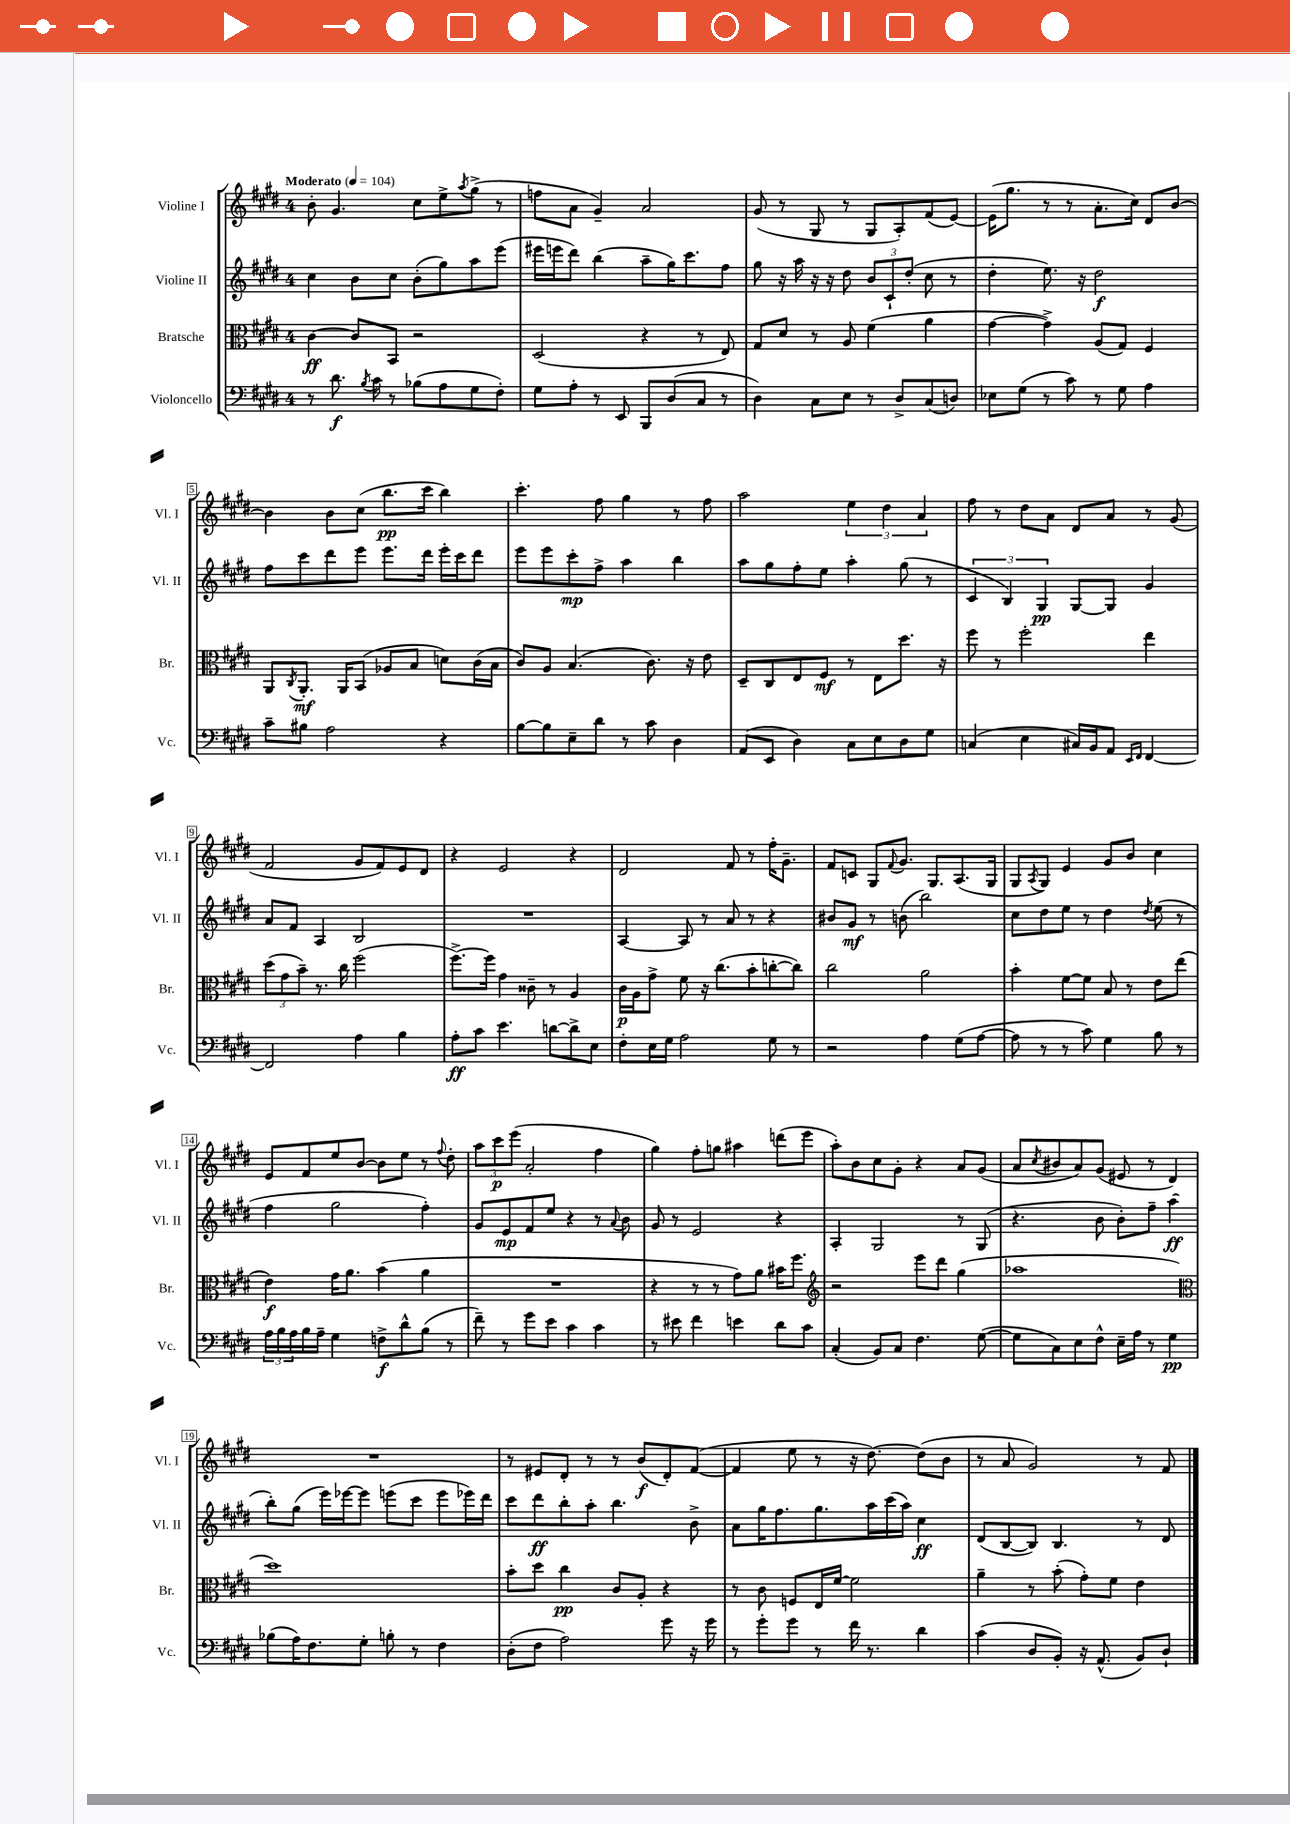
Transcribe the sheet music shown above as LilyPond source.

<<
\new StaffGroup <<
\new Staff = "s0" \with { instrumentName = "Violine I" shortInstrumentName = "Vl. I" } {
    \clef treble \key e \major \once \override Staff.TimeSignature.style = #'single-digit \time 4/4 \tempo "Moderato" 4 = 104
    b'8-. gis'4. cis''8 e''8-> \acciaccatura { a''8 } gis''8->( r8 |
    f''8 a'8 gis'4--) a'2 |
    gis'8( r8 gis8 r8 gis8 a8-.) fis'8( e'8~) |
    e'16( gis''8. r8 r8 a'8.-. cis''16) dis'8 b'8~ |
    b'4 b'8 cis''8( b''8.\pp cis'''16 b''4) |
    cis'''4.-. fis''8 gis''4 r8 fis''8 |
    a''2 \tuplet 3/2 { e''4 dis''4 a'4 } |
    fis''8 r8 dis''8 a'8 dis'8 a'8 r8 gis'8( |
    fis'2 gis'8 fis'8) e'8 dis'8 |
    r4 e'2 r4 |
    dis'2 fis'8 r8 fis''16-. gis'8.-- |
    fis'8 c'8 gis8 \appoggiatura { fis'8 } gis'8. gis8. a8.( gis16 |
    gis8 \acciaccatura { a8 } gis8) e'4 gis'8 b'8 cis''4 |
    e'8 fis'8 e''8 b'8~ b'8 e''8 r8 \appoggiatura { fis''8 } dis''8-. |
    \tuplet 3/2 { a''8 cis'''8\p e'''8( } a'2-. fis''4 |
    gis''4) fis''8-. g''8 ais''4 d'''8( e'''8 |
    a''8-.) b'8 cis''8 gis'8-. r4 a'8 gis'8( |
    a'8 \acciaccatura { cis''8 } bis'8 a'8) gis'8( eis'8 r8 dis'4) |
    R1 |
    r8 eis'8 dis'8-. r8 r8 b'8\f( dis'8-.) fis'8~( |
    fis'4 e''8 r8 r16 dis''8.~) dis''8( b'8 |
    r8 a'8 gis'2) r8 fis'8 \bar "|." |
}
\new Staff = "s1" \with { instrumentName = "Violine II" shortInstrumentName = "Vl. II" } {
    \clef treble \key e \major \once \override Staff.TimeSignature.style = #'single-digit \time 4/4
    cis''4 b'8 cis''8 b'8-.( gis''8) a''8 e'''8( |
    eis'''16 e'''16 dis'''8) b''4( a''8-- gis''16) cis'''8. fis''8 |
    gis''8 r16 a''16 r16 r16 dis''8 \tuplet 3/2 { b'8 cis'8-! dis''8-.( } cis''8 r8 |
    dis''4-. e''8.) r16 dis''2\f |
    fis''8 cis'''8 dis'''8 e'''8 e'''8. dis'''16 e'''16-. cis'''16 dis'''8 |
    e'''8 e'''8 cis'''8-.\mp fis''8-> a''4 b''4 |
    a''8 gis''8 fis''8-. e''8 a''4-. gis''8( r8 |
    \tuplet 3/2 { cis'4 b4) gis4\pp } gis8~ gis8 gis'4 |
    a'8 fis'8 a4 b2 |
    R1 |
    a4~ a8 r8 a'8 r8 r4 |
    bis'8 gis'8\mf r8 b'8( b''2) |
    cis''8 dis''8 e''8 r8 dis''4 \acciaccatura { dis''8 } e''8( r8 |
    fis''4 gis''2 fis''4-.) |
    gis'8 e'8\mp fis'8 e''8 r4 r8 \appoggiatura { a'8 } b'8 |
    gis'8 r8 e'2 r4 |
    a4-. gis2 r8 gis8( |
    r4. b'8 b'8-.) fis''8-- a''4\ff( |
    b''8-.) gis''8( e'''16) ees'''16~ ees'''8 e'''8( cis'''8 e'''8 ees'''16) dis'''16 |
    cis'''8 dis'''8\ff b''8-. a''8-. b''4. b'8-> |
    a'8 gis''16 fis''8. gis''8. a''16 cis'''16( a''16) cis''4\ff |
    dis'8( b8~ b8) b4. r8 dis'8 \bar "|." |
}
\new Staff = "s2" \with { instrumentName = "Bratsche" shortInstrumentName = "Br." } {
    \clef alto \key e \major \once \override Staff.TimeSignature.style = #'single-digit \time 4/4
    cis'4~\ff cis'8 b,8 r2 |
    dis2( r4 r8 e8) |
    gis8 dis'8 r8 a8 fis'4( a'4 |
    gis'4~ gis'4->) a8( gis8) fis4 |
    a,8 \acciaccatura { cis8 } a,8.-.\mf a,16 b,8( aes8 b8 d'8) cis'16( b16 |
    cis'8) a8 b4.( cis'8.) r16 e'8 |
    dis8-- cis8 e8 fis8\mf r8 e8 dis''8. r16 |
    fis''8 r8 fis''2-. e''4 |
    \tuplet 3/2 { dis''8( gis'8 b'8--) } r8. cis''16 fis''2( |
    fis''8.~->) fis''16 gis'4 cisis'8-- r8 a4 |
    cis'16\p a16 gis'8-> fis'8 r16 cis''8.( b'8-. c''8~-. c''8) |
    cis''2 a'2 |
    b'4-. fis'8~ fis'8 b8 r8 e'8 e''8( |
    e'4\f) gis'16 a'8. b'4( a'4 |
    R1 |
    r4 r8 r8 gis'8) a'8 bis'16 fis''8. |
    \clef treble r2 e'''8 dis'''8 gis''4( |
    aes''1 |
    \clef alto dis''1) |
    b'8-. dis''8 cis''4\pp cis'8 a8-. r4 |
    r8 cis'8 f8 e16 fis'16~ fis'2 |
    a'4-- r8 b'8-.( gis'8-.) fis'8 e'4 \bar "|." |
}
\new Staff = "s3" \with { instrumentName = "Violoncello" shortInstrumentName = "Vc." } {
    \clef bass \key e \major \once \override Staff.TimeSignature.style = #'single-digit \time 4/4
    r8 dis'8.\f \acciaccatura { b8 } cis'16 r8 bes8( a8 gis8 fis8-.) |
    gis8 a8-. r8 e,8 b,,8 dis8( cis8 r8 |
    dis4) cis8 e8 r8 dis8-> cis8( d8) |
    ees8 gis8( r8 cis'8) r8 gis8 a4 |
    cis'8-- bis8 a2 r4 |
    b8~ b8 e8-- dis'8 r8 cis'8 dis4 |
    a,8( e,8 dis4) cis8 e8 dis8 gis8 |
    c4( e4 cis16) b,16 a,8 \grace { e,16 fis,16 } fis,4~ |
    fis,2 a4 b4 |
    a8-.\ff cis'8 e'4. d'8~ d'8-> e8 |
    fis8-. e16 gis16 a2 gis8 r8 |
    r2 a4 gis8( a8~ |
    a8 r8 r8 cis'8) gis4 b8 r8 |
    \tuplet 3/2 { a16 b16 a16 } b16 a16-- gis4 f8->\f dis'8-^ b8( r8 |
    fis'8--) r8 gis'8 e'8 cis'4 cis'4 |
    r8 eis'8 fis'4 e'4 dis'8 cis'8 |
    cis4-.( b,8) cis8 fis4. gis8~( |
    gis8 cis8) e8 fis8-^ e16-- a16 r8 gis4\pp |
    bes8( a16) fis8. gis8-. b8-. r8 fis4 |
    dis8-.( fis8 a2) gis'8 r16 gis'16 |
    r8 gis'8-. gis'8 r8 fis'16 r8. dis'4 |
    cis'4( dis8 b,8-.) r16 a,8.-^( b,8) dis8-! \bar "|." |
}
>>
>>
\layout { \context { \Score \override BarNumber.stencil = #(make-stencil-boxer 0.1 0.3 ly:text-interface::print) } }
